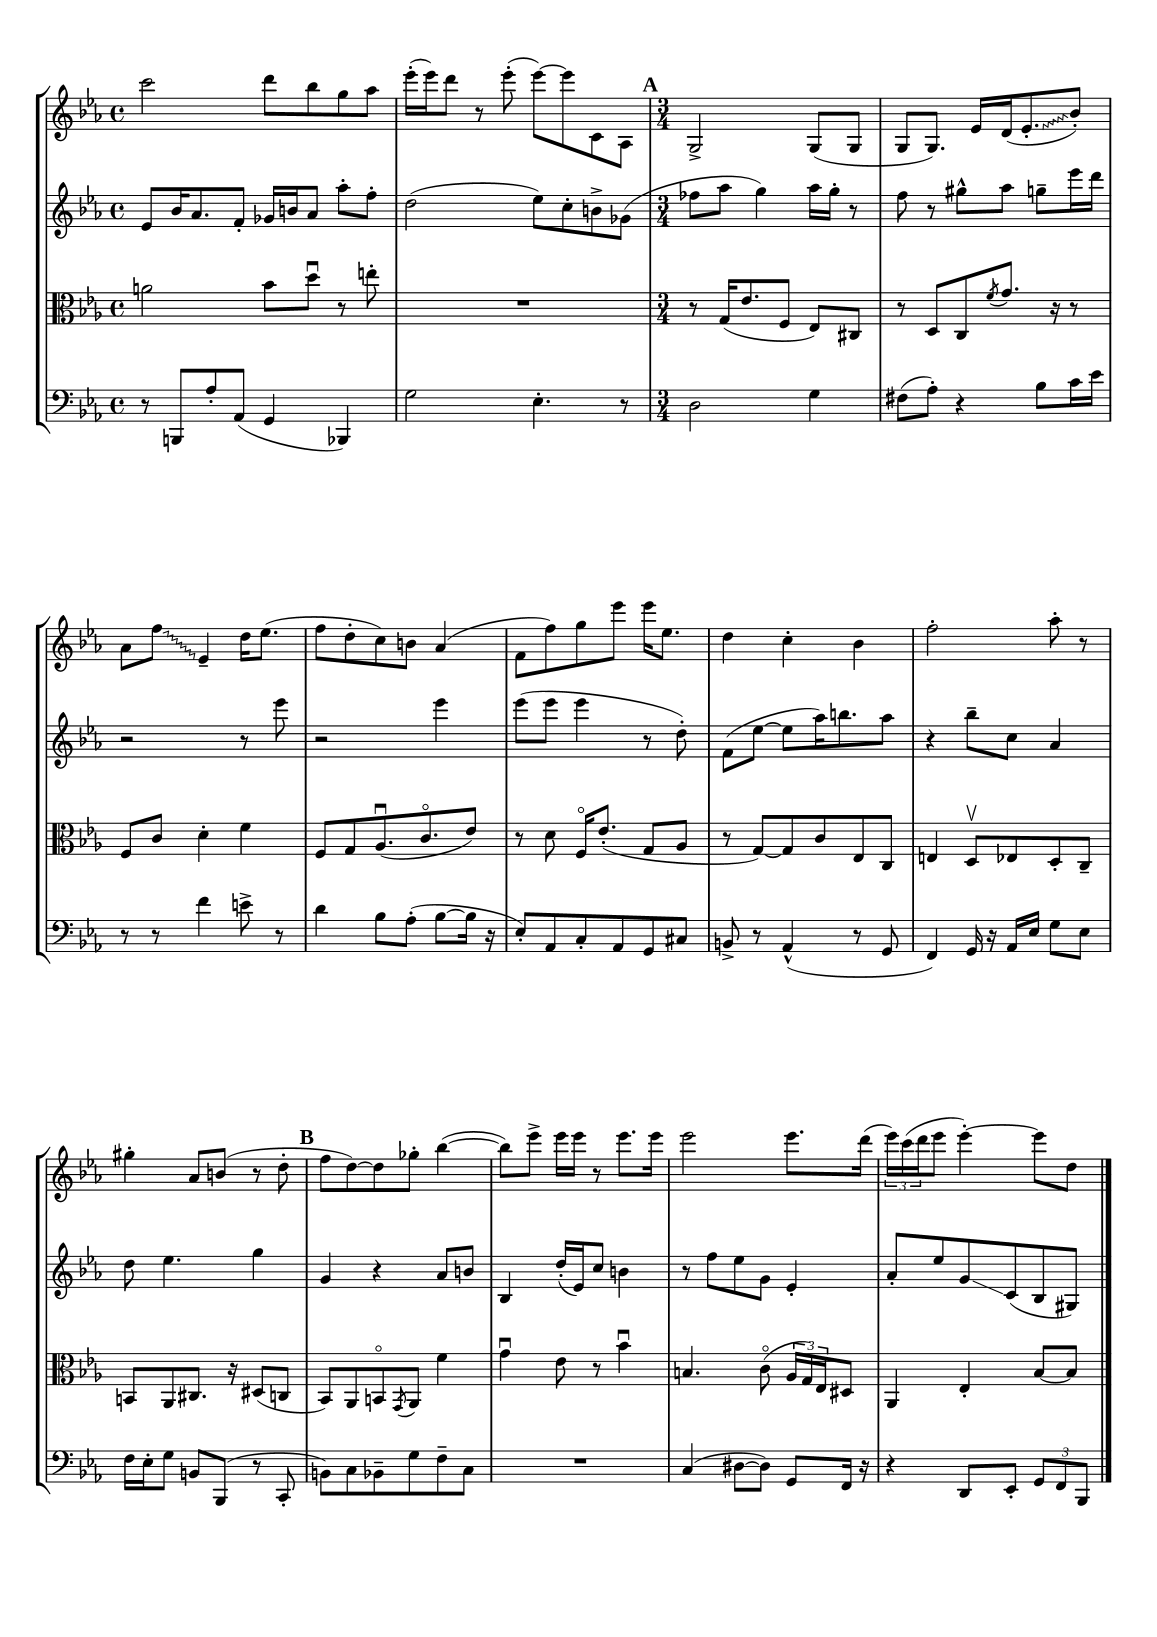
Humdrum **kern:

**kern	**kern	**kern	**kern
*staff4	*staff3	*staff2	*staff1
*clefF4	*clefC3	*clefG2	*clefG2
*k[b-e-a-]	*k[b-e-a-]	*k[b-e-a-]	*k[b-e-a-]
*M4/4	*M4/4	*M4/4	*M4/4
*met(c)	*met(c)	*met(c)	*met(c)
8r	2a	8e-	2ccc
8BBB	.	16b-	.
.	.	8.a-	.
8A-'	.	.	.
(8AA-	.	8f'	.
4GG	8b-	16g-	8ddd
.	.	16b	.
.	8ddu	8a-	8bb-
4BBB-)	8r	8aa-'	8gg
.	8ee'	8ff'	8aa-
=	=	=	=
2G	1r	(2dd	(16eee-'
.	.	.	16eee-)
.	.	.	8ddd
.	.	.	8r
.	.	.	(8eee-'
4.E-'	.	8ee-)	[8eee-)
.	.	8cc'	8eee-]
.	.	8b^	8c
8r	.	(8g-	8A-
=	=	=	=
*M3/4	*M3/4	*M3/4	*M3/4
2D	8r	8ff-	2G^
.	(16G	8aa-	.
.	8.e-	.	.
.	.	4gg)	.
.	8F	.	.
4G	8E-)	16aa-	(8G
.	.	16gg'	.
.	8C#	8r	8G
=	=	=	=
(8F#	8r	8ff	8G
8A-')	8D	8r	8.G)
4r	8C	8gg#^^	.
.	.	.	16e-
.	8qf	.	.
.	8.g	8aa-	(16d
.	.	.	8.e-'
8B-	.	8gg~	.
.	16r	.	.
16c	8r	16eee-	8b-')
16e-	.	16ddd	.
=	=	=	=
8r	8F	2r	8a-
8r	8c	.	8ff
4f	4d'	.	4e-~
8e^	4f	8r	16dd
.	.	.	(8.ee-
8r	.	8eee-	.
=	=	=	=
4d	8F	2r	8ff
.	8G	.	8dd'
8B-	(8.A-u	.	8cc)
(8A-'	.	.	8b
.	8.co	.	.
[8B-	.	4eee-	(4a-
16B-]	8e-)	.	.
16r	.	.	.
=	=	=	=
8E-')	8r	(8eee-	8f
8AA-	8d	8eee-	8ff)
8C'	16Fo	4eee-	8gg
.	(8.e-'	.	.
8AA-	.	.	8eee-
8GG	8G	8r	16eee-
.	.	.	8.ee-
8C#	8A-	8dd')	.
=	=	=	=
8BB^	8r	(8f	4dd
8r	[8G)	[8ee-	.
(4AA-^^	8G]	8ee-]	4cc'
.	8c	16aa-)	.
.	.	8.bb	.
8r	8E-	.	4b-
8GG	8C	8aa-	.
=	=	=	=
4FF)	4E	4r	2ff'
16GG	8Dv	8bb-~	.
16r	.	.	.
16AA-	8E-	8cc	.
16E-	.	.	.
8G	8D'	4a-	8aa-'
8E-	8C~	.	8r
=	=	=	=
16F	8BB	8dd	4gg#'
16E-'	.	.	.
8G	8AA-	4.ee-	.
8BB	8.C#	.	8a-
(8BBB-	.	.	(8b
.	16r	.	.
8r	(8D#	4gg	8r
8CC'	8C	.	8dd'
=	=	=	=
8BB)	8BB-)	4g	8ff
8C	8AA-	.	[8dd)
8BB-~	8BBo	4r	8dd]
.	8qGG	.	.
8G	8AA-	.	8gg-'
8F~	4f	8a-	([4bb-
8C	.	8b	.
=	=	=	=
2.r	4gu	4B-	8bb-])
.	.	.	8eee-^
.	8e-	(16dd'	16eee-
.	.	16e-)	16eee-
.	8r	8cc	8r
.	4b-u	4b	8.eee-
.	.	.	16eee-
=	=	=	=
(4C	4.B	8r	2eee-
.	.	8ff	.
[8D#	.	8ee-	.
8D#])	(8co	8g	.
8GG	24A-	4e-'	8.eee-
.	24G)	.	.
.	24E-	.	.
16FF	8D#	.	.
16r	.	.	(16ddd
=	=	=	=
4r	4AA-	8a-'	24eee-)
.	.	.	(24ccc
.	.	.	24ddd
.	.	8ee-	8eee-
8DD	4E-'	8g	[4eee-')
8EE-'	.	(8c	.
12GG	[8B-	8B-	8eee-]
12FF	.	.	.
.	8B-]	8G#)	8dd
12BBB-	.	.	.
==	==	==	==
*-	*-	*-	*-
